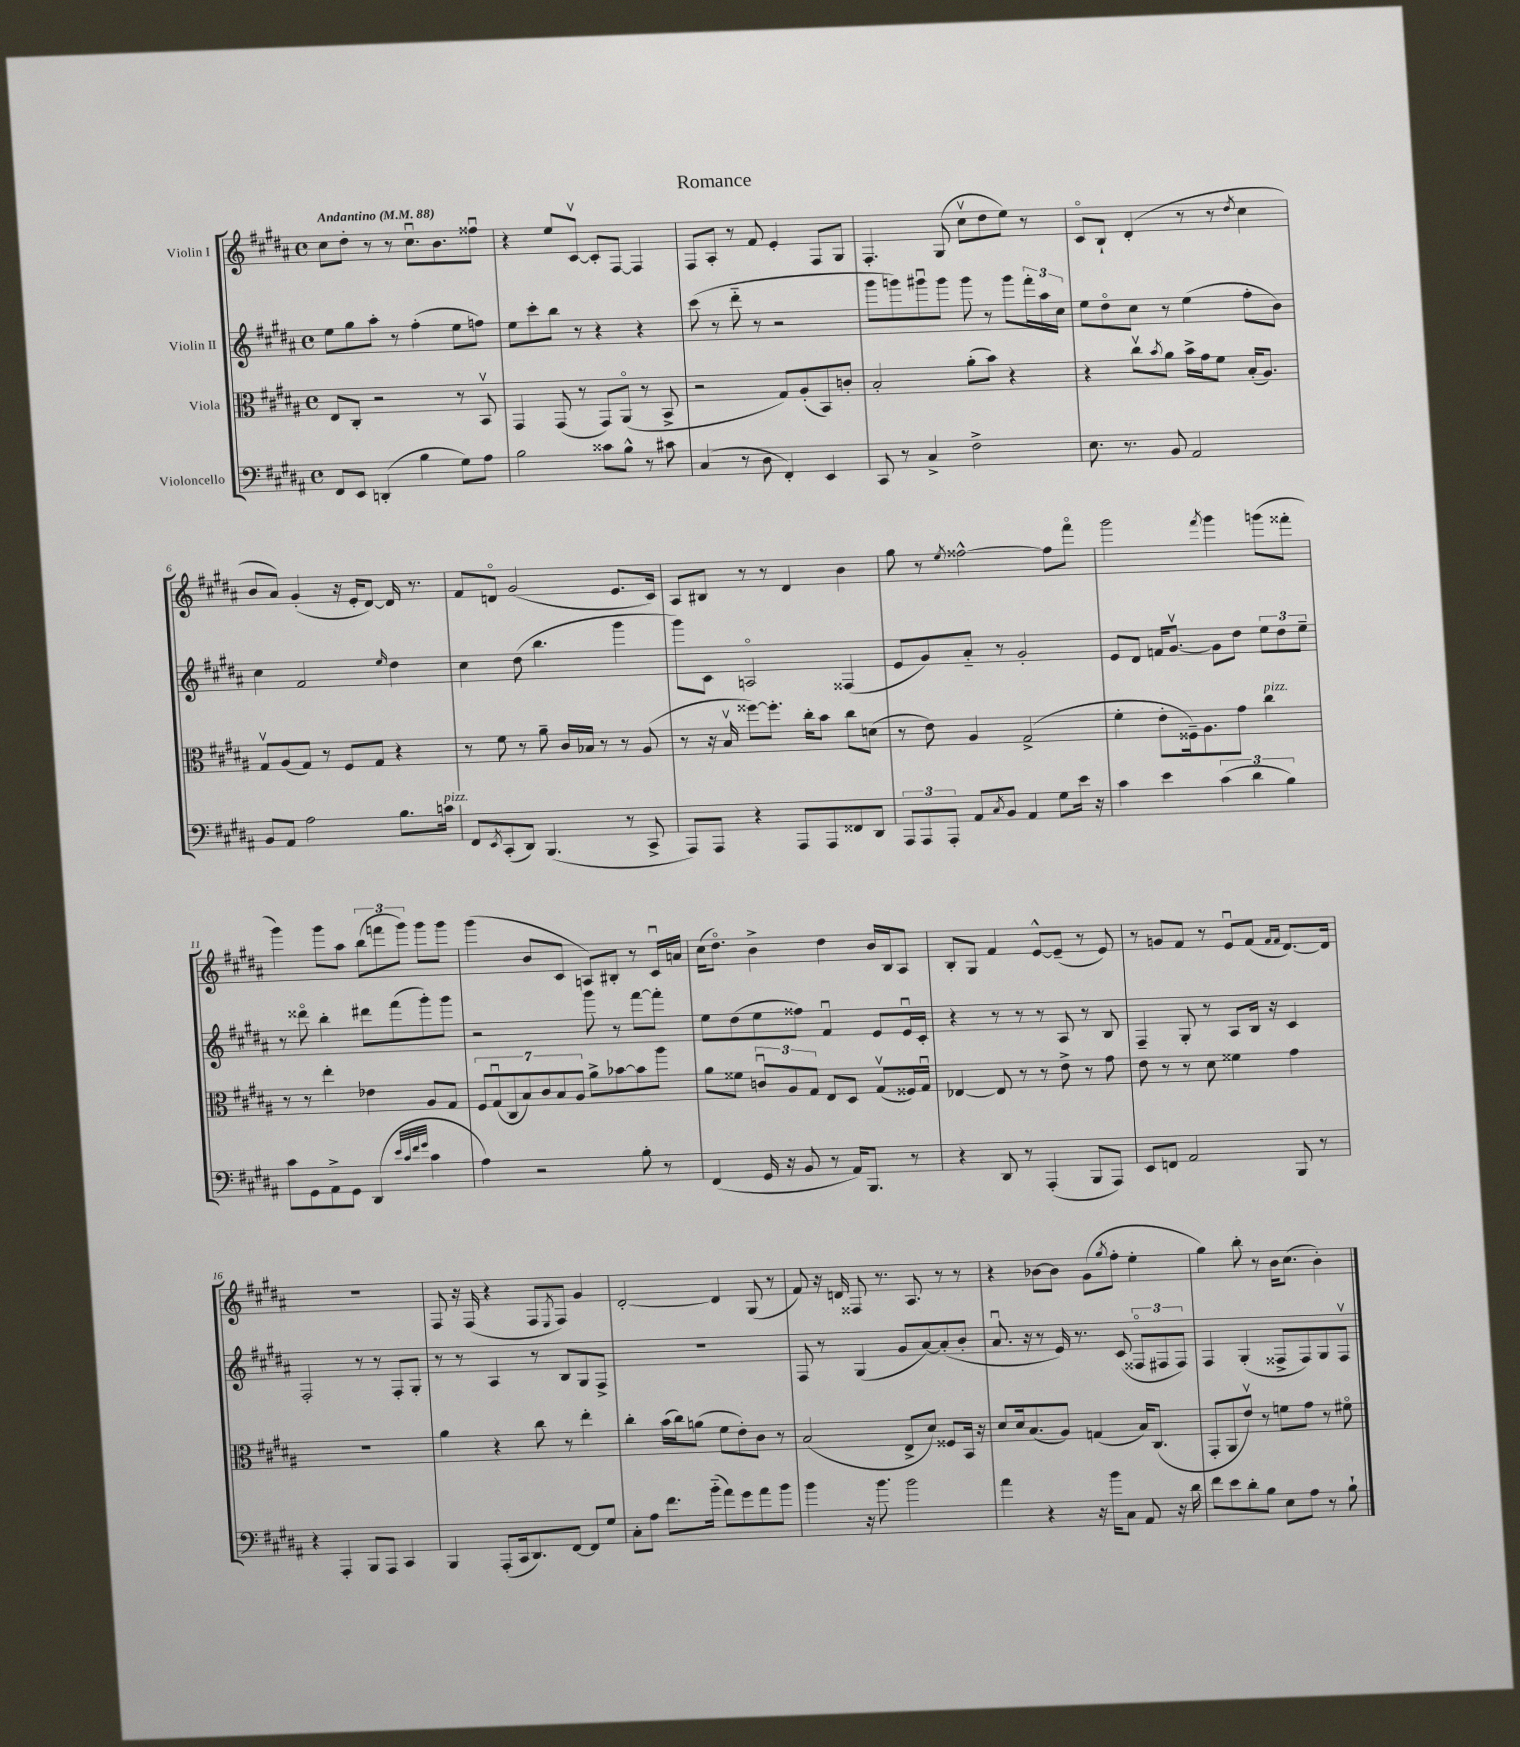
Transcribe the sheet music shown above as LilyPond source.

\header { title = "Romance" }
<<
\new StaffGroup <<
\new Staff = "s0" \with { instrumentName = "Violin I" } {
    \clef treble \key b \major \defaultTimeSignature \time 4/4 \tempo "Andantino" 4 = 88
    cis''8 dis''8-. r8 r8 cis''8.\downbow b'8. fisis''8\downbow |
    r4 e''8 cis'8~\upbow cis'8-. fis8~ fis4 |
    fis8 ais8-. r8 fis'8 e'4-. fis8 gis8 |
    fis4.-. gis8( cis''8\upbow dis''8 e''8) r8 |
    cis'8\flageolet b8-! dis'4-.( r8 r8 \acciaccatura { dis''8 } cis''4 |
    b'8 ais'8) gis'4-.( r16 e'16-. dis'8~) dis'16 r8. |
    fis'8 d'8\flageolet gis'2( e'8. cis'16) |
    ais8 bis8 r8 r8 dis'4 b'4 |
    gis''8 r8 \acciaccatura { e''8 } fisis''2~-^ fisis''8 fis'''8\flageolet |
    gis'''2 \acciaccatura { fis'''8 } gis'''4 g'''8( fisis'''8-. |
    gis'''4) gis'''8 ais''8 \tuplet 3/2 { b''8( f'''8 gis'''8) } gis'''8 gis'''8 |
    gis'''4( b'8 cis'8 a8) bis8-. r8 cis'16\downbow a'16 |
    cis''16( dis''8.\flageolet) b'4-> dis''4 b'16 b16 ais8 |
    b8-. gis8 fis'4 e'8~-^ e'8--( r8 e'8) |
    r8 g'8 fis'8 r8 e'8\downbow fis'8( \grace { fis'16 fis'16 } dis'8.~) dis'16 |
    R1 |
    fis8 r16 fis16( r4 fis8 \acciaccatura { e8 } fis8) gis'4 |
    dis'2~-. dis'4 gis8( r8 |
    fis'8) r16 d'16 fisis8 r8. ais8. r8 r8 |
    r4 bes'8~ bes'8 gis'8( \acciaccatura { gis''8 } fis''8-. e''4-. |
    gis''4) b''8-. r8 b'16 cis''8.( b'4-.) \bar "|." |
}
\new Staff = "s1" \with { instrumentName = "Violin II" } {
    \clef treble \key b \major \defaultTimeSignature \time 4/4
    e''8 gis''8 ais''8-. r8 fis''4-.( e''8 f''8) |
    e''8 cis'''8-. b''8 r8 r4 r4 |
    cis'''8( r8 dis'''8-_ r8 r2 |
    gis'''8 g'''8) gis'''8\downbow gis'''8 gis'''8 r8 gis'''8 \tuplet 3/2 { fis'''16-. ais''16 cis''16 } |
    e''8 dis''8\flageolet cis''8 r8 e''4( fis''8-. b'8) |
    cis''4 fis'2 \grace { e''16 } dis''4 |
    cis''4 dis''8( b''4. gis'''4 |
    gis'''8) cis'8 a2\flageolet fisis4( |
    e'8 gis'8) ais'8-_ r8 gis'2-. |
    e'8 dis'8 f'16 gis'8.~\upbow gis'8 dis''8 \tuplet 3/2 { e''8 dis''8 e''8-- } |
    r8 disis'''8\flageolet b''4-. dis'''8 fis'''8( gis'''8-.) gis'''8 |
    r2 gis'''8 r8 fis'''8~ fis'''8-. |
    e''8 dis''8( e''8 fisis''8) fis'4\downbow e'8 e'16\downbow cis'16-. |
    r4 r8 r8 r8 ais8 r8 b8 |
    fis4-- gis8-. r8 ais8 b16 r16 cis'4 |
    fis2-. r8 r8 fis8-. gis8-. |
    r8 r8 ais4 r8 b8 gis8 fis8-> |
    R1 |
    fis8 r8 gis4( gis'8 ais'8~) ais'8-.( b'8-. |
    ais'8.\downbow r16 r8 e'16) r8. cis'8( \tuplet 3/2 { fisis8\flageolet fis8 fis8) } |
    fis4 gis4-.( fisis8-> fisis8) gis8 fisis8\upbow \bar "|." |
}
\new Staff = "s2" \with { instrumentName = "Viola" } {
    \clef alto \key b \major \defaultTimeSignature \time 4/4
    e8 cis8-. r2 r8 b,8\upbow |
    gis,4 gis,8( r8 gis,8) ais,8\flageolet( r8 b,8-> |
    r2 gis8) ais8-.( b,8) c'8-. |
    b2-. ais'8-.( b'8) r4 |
    r4 cis''8\upbow \acciaccatura { b'8 } ais'8 b'16-> gis'16 fis'8 b16-.( ais8.) |
    gis8\upbow ais8( gis8) r8 fis8 gis8 r4 |
    r8 fis'8 r8 ais'8-- cis'16 bes16 r8 r8 ais8( |
    r8 r16 b16\upbow fisis''8~) fisis''8.-. cis''16-. b'8 cis''8 d'8( |
    r8 e'8) ais4 gis2->( |
    fis'4-. e'8-. fisis16--) ais8. gis'8 cis''4^\markup { \italic "pizz." } |
    r8 r8 e''4-. ees'4 ais8 gis8 |
    \tuplet 7/4 { fis8 gis8\downbow( cis8 b8) cis'8 b8 ais8 } ais'8-> bes'8~ bes'8 ais''8 |
    ais'8 fisis'8 \tuplet 3/2 { c'8\downbow ais8 gis8 } e8 dis8 gis8\upbow( fisis16) gis16\downbow |
    ees4~ ees8 r8 r8 e'8-> r8 gis'8 |
    e'8 r8 r8 dis'8 fisis'4 gis'4 |
    R1 |
    ais'4 r4 cis''8 r8 e''4-. |
    cis''4-. b'16( cis''16) a'8( fis'8 e'8-.) cis'8 r8 |
    b2( e8-> dis'8) fisis8 b,16 r16 |
    dis'8 dis'16 b8.( ais8) g4( b16) cis8.( |
    gis,8-. ais,8 e'8\upbow) r8 f'8 gis'8 r8 fis'8\flageolet \bar "|." |
}
\new Staff = "s3" \with { instrumentName = "Violoncello" } {
    \clef bass \key b \major \defaultTimeSignature \time 4/4
    fis,8 e,8 d,4-.( b4 gis8) ais8 |
    b2 cisis'8 b8-^ r8 cis'8 |
    cis4( r8 dis8 fis,4-.) e,4 |
    cis,8 r8 cis4-> fis2-> |
    e8. r8. b,8 ais,2 |
    b,8 ais,8 ais2 b8. c'16^\markup { \italic "pizz." } |
    fis,8 \acciaccatura { e,8 } cis,8-.( dis,8) b,,4.( r8 cis,8-> |
    ais,,8) ais,,8 r4 ais,,8 ais,,8 fisis,8 dis,8 |
    \tuplet 3/2 { ais,,8 ais,,8 ais,,8-. } ais,8 \acciaccatura { cis8 } b,8 ais,4 gis8 e'16 r16 |
    cis'4 e'4 \tuplet 3/2 { cis'4( dis'4 b4) } |
    cis'8 gis,8 ais,8-> gis,8 dis,4( \grace { e'32 cis'32 fis'32 gis'32 } cis'4 |
    ais4) r2 b8-. r8 |
    fis,4( gis,16 r16 b,8 r8 ais,16) b,,8. r8 |
    r4 dis,8 r8 ais,,4-.( b,,8 ais,,8) |
    e,8 f,8 ais,2 b,,8 r8 |
    r4 ais,,4-. b,,8 ais,,8 cis,4 |
    b,,4 ais,,8-.( cis,16 dis,8.) fis,8~ fis,8 gis8 |
    cis8-. ais8 fis'8. b'16-_( ais'8) gis'8 ais'8 b'8 |
    b'4 r16 b'8. b'2 |
    ais'4 r4 r16 b'16 cis8 ais,8 r16 dis'16 |
    fis'8 e'8 dis'8-. b8 e8 ais8 r8 b8-! \bar "|." |
}
>>
>>
